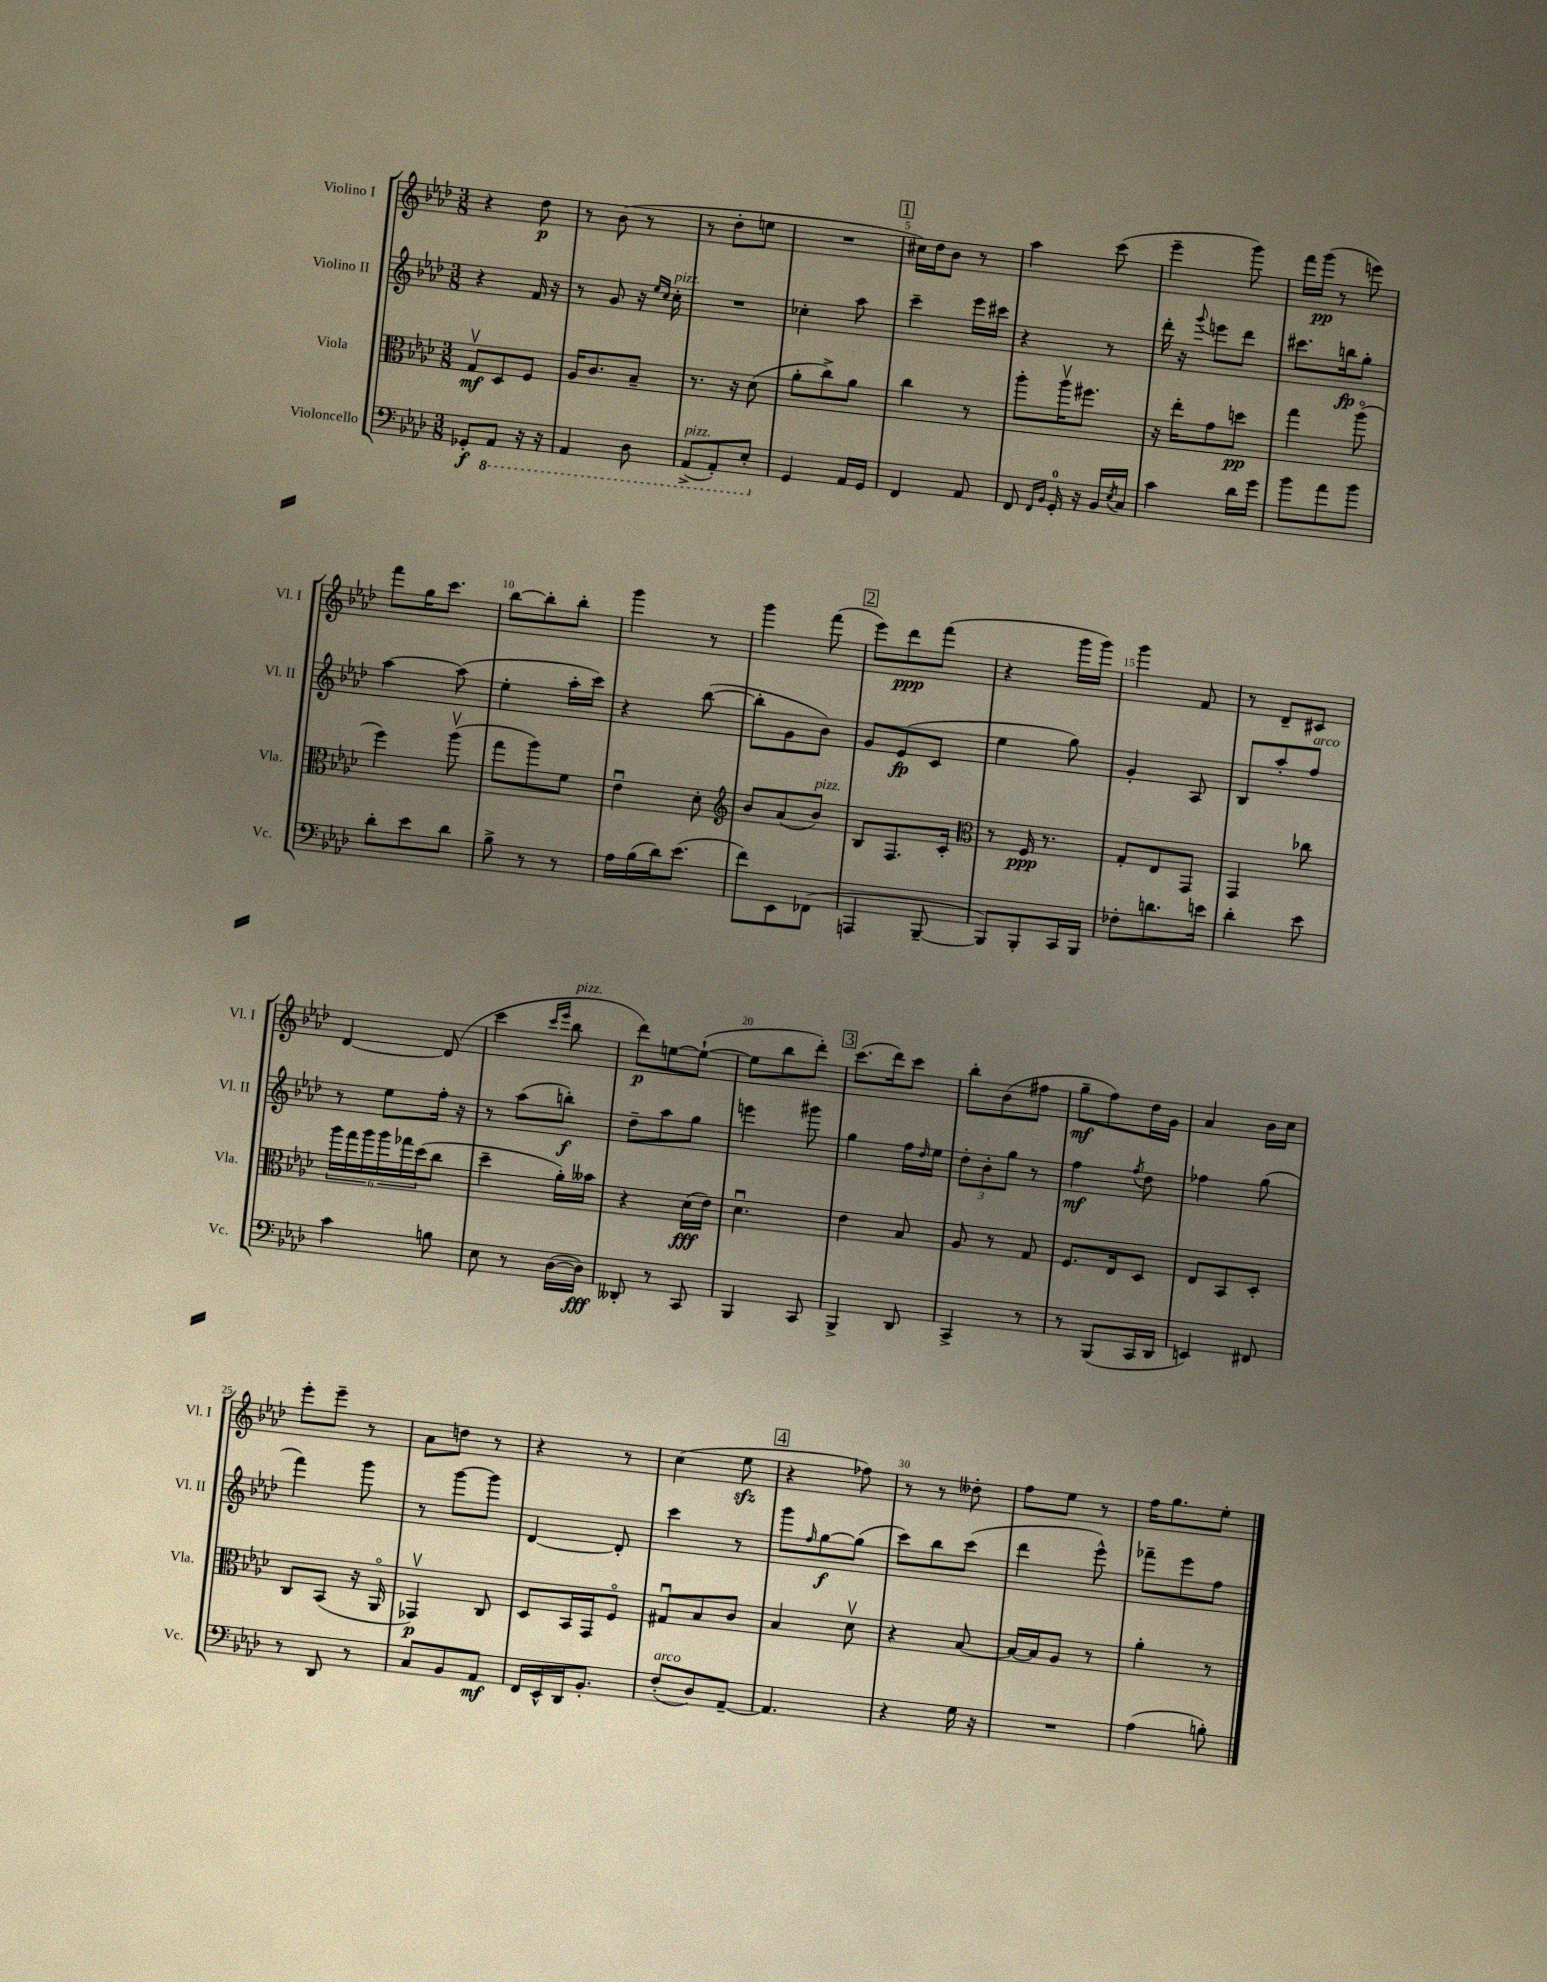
<<
\new StaffGroup <<
\new Staff = "s0" \with { instrumentName = "Violino I" shortInstrumentName = "Vl. I" } {
    \clef treble \key aes \major \numericTimeSignature \time 3/8
    r4 des''8\p |
    r8 bes'8( r8 |
    r8 des''8-. e''8 |
    R4. |
    \mark \markup { \box "1" } cis''16) des''16 bes'8 r8 |
    aes''4 c'''8( |
    ees'''4-- g'''8) |
    f'''16 g'''16\pp( r8 e'''8) |
    f'''8 g''16 c'''8. |
    bes''8~ bes''8-. bes''8-. |
    g'''4 r8 |
    g'''4 f'''8( |
    \mark \markup { \box "2" } ees'''8) des'''8\ppp f'''8( |
    r4 g'''16 g'''16) |
    g'''4 f'8 |
    r8 des'8-- cis'8 |
    des'4~ des'8( |
    c'''4 \grace { c'''16 ees'''16 } bes''8^\markup { \italic "pizz." } |
    des'''8\p) e''8~ e''8~-!( |
    e''8 bes''8 des'''8-.) |
    \mark \markup { \box "3" } c'''8.( des'''16) c'''8 |
    bes''8-. bes'8( fis''8 |
    g''8--\mf f''8) des''16 g'16 |
    aes'4 bes'16 c''16 |
    ees'''8-. ees'''8-- r8 |
    aes'8 d''8 r8 |
    r4 r8 |
    c''4( ees''8\sfz |
    \mark \markup { \box "4" } r4 fes''8) |
    r8 r8 deses''8-. |
    f''8 ees''8 r8 |
    f''16 g''8. ees''8-. \bar "|." |
}
\new Staff = "s1" \with { instrumentName = "Violino II" shortInstrumentName = "Vl. II" } {
    \clef treble \key aes \major \numericTimeSignature \time 3/8
    r4 f'16 r16 |
    r8 g'8 r16 \grace { ees''16 c''16 } c''16-.^\markup { \italic "pizz." } |
    R4. |
    ces''4-. aes''8 |
    \mark \markup { \box "1" } c'''4-- ees'''16 cis'''16 |
    r4 r8 |
    des'''16-. r16 \appoggiatura { g'''8 } e'''8 des'''8 |
    cis'''8. b''16\fp g''8-. |
    aes''4~ aes''8( |
    ees''4-. aes''16-. c'''16) |
    r4 bes''8~( |
    bes''8-. g'8 bes'8) |
    \mark \markup { \box "2" } g'8 ees'8\fp( c'8 |
    ees''4 g''8) |
    g'4-. aes8 |
    bes8 aes''8-. f''8^\markup { \italic "arco" } |
    r8 ees''8 f''16-. r16 |
    r8 aes''8( b''8-.\f) |
    des''8-- aes''8 g''8 |
    e'''4 gis'''8 |
    \mark \markup { \box "3" } g''4 f''16 \grace { des''16 } ees''16 |
    \tuplet 3/2 { des''8-. bes'8-. g''8 } r8 |
    f''4\mf \acciaccatura { f''8 } des''8 |
    fes''4 g''8( |
    f'''4) g'''8 |
    r8 g'''8~ g'''8 |
    des'4~ des'8-. |
    c'''4 r8 |
    \mark \markup { \box "4" } g'''8 \grace { f''16 } g''8~\f g''8( |
    c'''8) bes''8 c'''8( |
    des'''4 ees'''8-^) |
    fes'''8-- ees'''8 f''8 \bar "|." |
}
\new Staff = "s2" \with { instrumentName = "Viola" shortInstrumentName = "Vla." } {
    \clef alto \key aes \major \numericTimeSignature \time 3/8
    g8\upbow\mf des8 f8 |
    aes16 c'8. bes8-- |
    r8. r16 des'8( |
    aes'8-. c''8->) aes'8 |
    \mark \markup { \box "1" } c''4 r8 |
    aes''8-. aes''16\upbow fis''8. |
    r16 ees''16-. g'8 d''8\pp |
    g''4 aes''8\flageolet( |
    f''4) aes''8\upbow( |
    g''8 aes''8) f'8 |
    ees'4\downbow des'8-. |
    \clef treble bes'8 aes'8( bes'8^\markup { \italic "pizz." }) |
    \mark \markup { \box "2" } bes8 f8. c'16-. |
    \clef alto r8 f16\ppp r8. |
    g8-. ees8 g,8 |
    g,4 ces''8 |
    \tuplet 6/4 { aes''16 g''16 aes''16 aes''16 ges''16 des''16( } c''8 |
    des''4-- aes'16-.) beses'16 |
    r4 des'16\fff( ees'16) |
    des'4.\downbow |
    \mark \markup { \box "3" } ees'4 bes8 |
    aes8 r8 g8 |
    f8. ees16 des8 |
    ees8 bes,8 des8-. |
    c8 bes,8( r16 aes,16\flageolet |
    ges,4\upbow\p) c8 |
    des8 bes,16 g,16 f8\flageolet |
    gis8\downbow bes8 c'8 |
    \mark \markup { \box "4" } bes4 des'8\upbow |
    r4 bes8~ |
    bes16~ bes16 aes8 r8 |
    aes'4-. r8 \bar "|." |
}
\new Staff = "s3" \with { instrumentName = "Violoncello" shortInstrumentName = "Vc." } {
    \clef bass \key aes \major \numericTimeSignature \time 3/8
    ges,8-.\f \ottava #-1 aes,,8 r16 r16 |
    aes,,4 des,8 |
    aes,,8->^\markup { \italic "pizz." }( aes,,8-.) ees,8-. \ottava #0 |
    g,4 aes,16 g,16 |
    \mark \markup { \box "1" } f,4 aes,8 |
    f,8 \grace { f,16 bes,16 } g,16-0-. r16 bes,16 \acciaccatura { ees8 } c16 |
    c'4 des'16 g'16 |
    bes'8 aes'8 bes'8 |
    des'8-. ees'8 des'8 |
    bes8-> r8 r8 |
    aes16 bes16( des'16) ees'8.( |
    f'8) ees,8 fes,8( |
    \mark \markup { \box "2" } a,,4 bes,,8~-- |
    bes,,8) bes,,8-. c,16 bes,,16 |
    fes8-. d'8. e'16 |
    des'4-. ees'8 |
    c'4 b8 |
    ees8 r8 des16~( des16\fff) |
    deses,8-. r8 c,8 |
    bes,,4 c,8 |
    \mark \markup { \box "3" } bes,,4-> des,8 |
    c,4-> r8 |
    r8 bes,,8( c,16 des,16 |
    e,4) fis,8 |
    r8 des,8 r8 |
    c8 bes,8 aes,8\mf |
    f,16 ees,16-^ des,16 bes,8.-. |
    f8-.^\markup { \italic "arco" }( des8) aes,8~-- |
    \mark \markup { \box "4" } aes,4. |
    r4 g16 r16 |
    R4. |
    aes4( b8-.) \bar "|." |
}
>>
>>
\layout { \context { \Score \override BarNumber.break-visibility = ##(#f #t #t) barNumberVisibility = #(every-nth-bar-number-visible 5) } }
